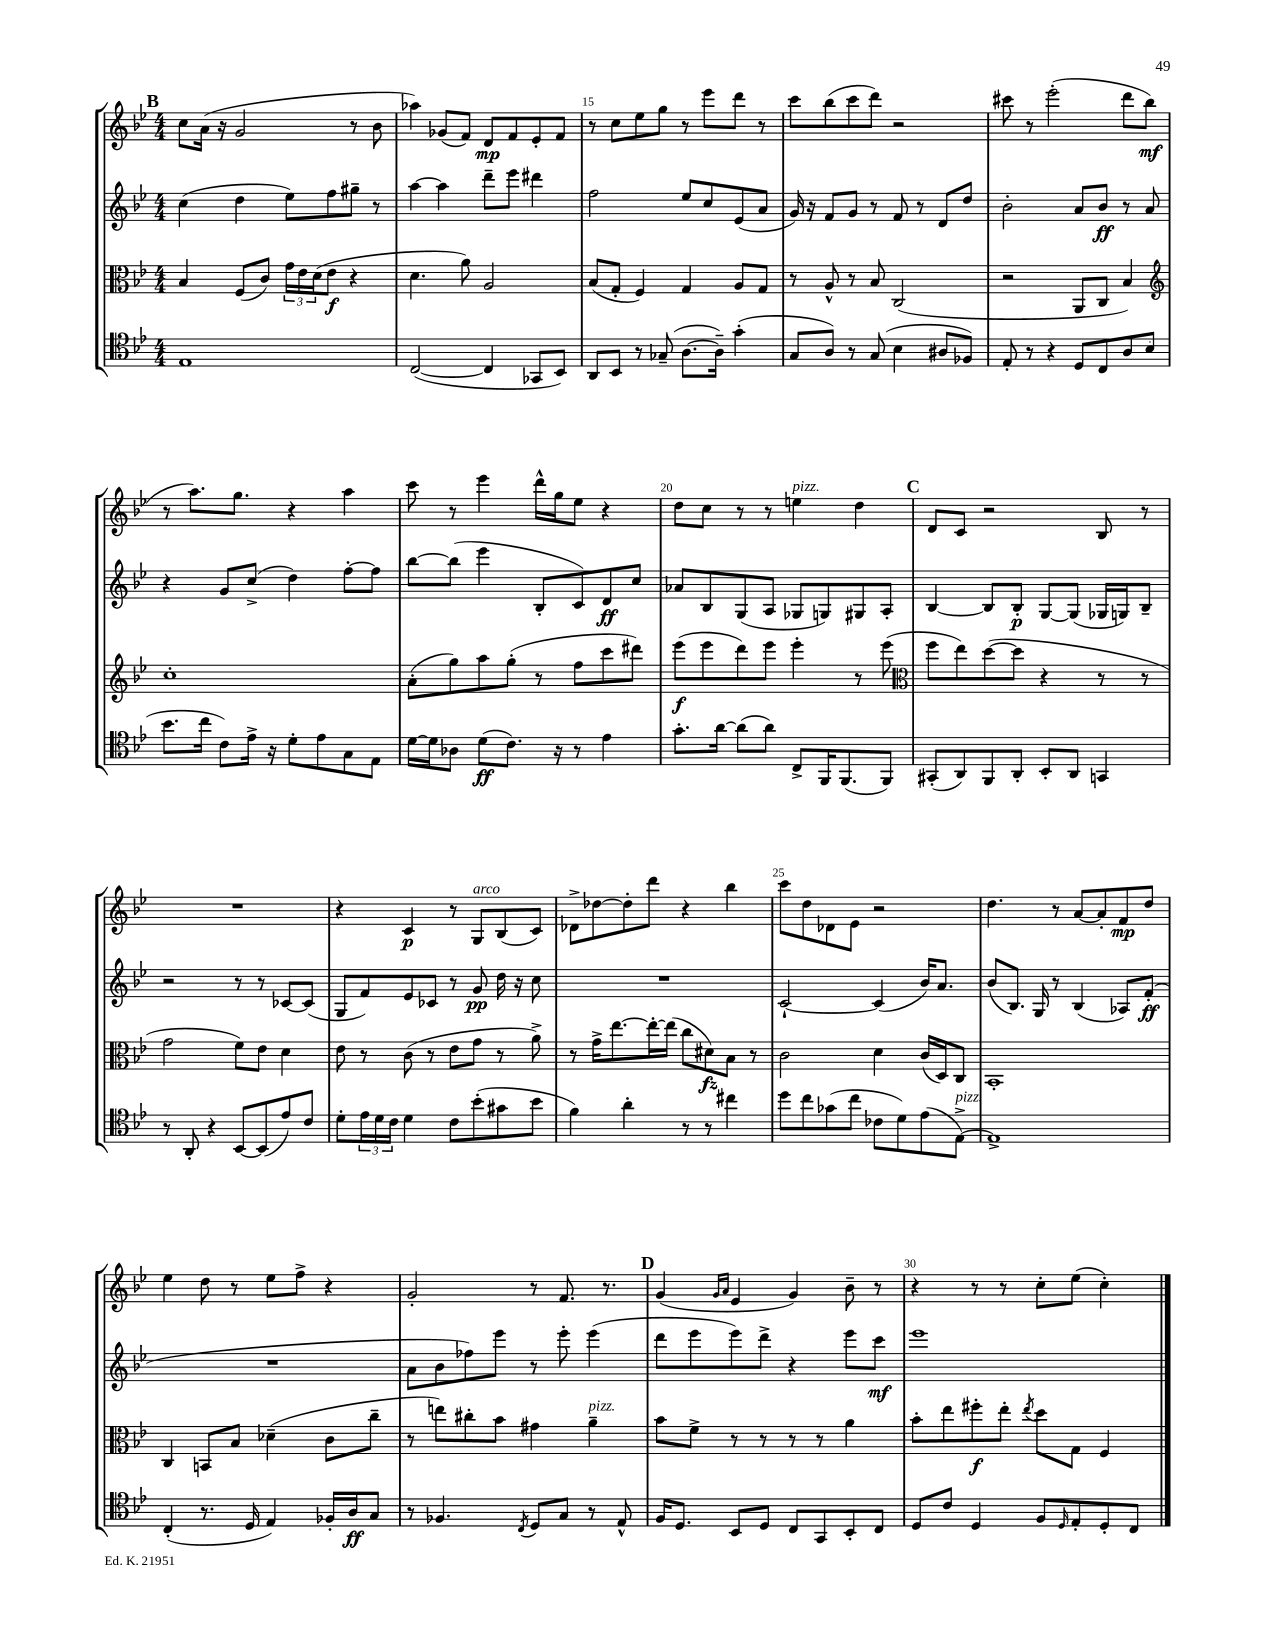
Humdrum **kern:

**kern	**kern	**kern	**kern
*staff4	*staff3	*staff2	*staff1
*clefC4	*clefC3	*clefG2	*clefG2
*k[b-e-]	*k[b-e-]	*k[b-e-]	*k[b-e-]
*M4/4	*M4/4	*M4/4	*M4/4
1E-	4B-	(4cc	8cc
.	.	.	(16a
.	.	.	16r
.	(8F	4dd	2g
.	8c)	.	.
.	24g	8ee-)	.
.	24e-	.	.
.	(24d	.	.
.	8e-	8ff	.
.	4r	8gg#~	8r
.	.	8r	8b-
=	=	=	=
([2C	4.d	[4aa	4aa-)
.	.	4aa]	(8g-
.	8a)	.	8f)
4C]	2A	8ddd~	8d
.	.	8eee-	8f
8GG-	.	4ddd#	8e-'
8BB-)	.	.	8f
=	=	=	=
8AA	(8B-	2ff	8r
8BB-	8G'	.	8cc
8r	4F)	.	8ee-
(8G-~	.	.	8gg
[8.A	4G	8ee-	8r
.	.	8cc	8eee-
16A~])	.	.	.
(4g'	8A	(8e-	8ddd
.	8G	8a	8r
=	=	=	=
8G	8r	16g)	8ccc
.	.	16r	.
8A)	8A^^	8f	(8bb-
8r	8r	8g	8ccc
(8G	8B-	8r	8ddd)
4B-	(2C	8f	2r
.	.	8r	.
8A#	.	8d	.
8F-)	.	8dd	.
=	=	=	=
8E-'	2r	2b-'	8ccc#
8r	.	.	8r
4r	.	.	(2eee-'
8D	8AA	8a	.
8C	8C	8b-	.
8A	4B-)	8r	8ddd
(8B-	.	8a	8bb-
=	=	=	=
*	*clefG2	*	*
8.b-	1cc'	4r	8r
.	.	.	8.aa)
16cc	.	.	.
8c)	.	8g	.
.	.	.	8.gg
16e-^	.	(8cc^	.
16r	.	.	.
8d'	.	4dd)	4r
8e-	.	.	.
8G	.	[8ff'	4aa
8E-	.	8ff]	.
=	=	=	=
[16d	(8a'	[8bb-	8ccc
16d]	.	.	.
8A-	8gg)	(8bb-]	8r
(8d	8aa	4eee-	4eee-
8.c)	(8gg'	.	.
.	8r	8B-'	16ddd^^
16r	.	.	16gg
8r	8ff	8c)	8ee-
4e-	8ccc	8d	4r
.	8ddd#)	8cc	.
=	=	=	=
8.g'	(8eee-	8a-	8dd
.	8eee-	8B-	8cc
[16a	.	.	.
(8a]	8ddd)	(8G	8r
8a)	8eee-	8A	8r
8C^	4eee-'	8G-	4ee
16FF	.	8G)	.
(8.FF	.	.	.
.	8r	8G#	4dd
8FF)	(8eee-	8A'	.
=	=	=	=
*	*clefC3	*	*
(8GG#'	8ff	[4B-	8d
8AA)	8ee-)	.	8c
8FF	([8dd	8B-]	2r
8AA'	8dd]	8B-'	.
8BB-'	4r	[8G	.
8AA	.	(8G]	.
4GG	8r	16G-	8B-
.	.	16G)	.
.	8r	8B-~	8r
=	=	=	=
8r	2g	2r	1r
8AA'	.	.	.
4r	.	.	.
[8BB-	8f)	8r	.
(8BB-]	8e-	8r	.
8e-)	4d	[8c-	.
8c	.	(8c-]	.
=	=	=	=
8d'	8e-	8G	4r
24e-	8r	8f)	.
24d	.	.	.
24c	.	.	.
4d	(8c	8e-	4c
.	8r	8c-	.
8c	8e-	8r	8r
(8b-'	8g	8g	8G
8g#	8r	16dd	(8B-
.	.	16r	.
8b-	8a^)	8cc	8c)
=	=	=	=
4f)	8r	1r	8d-^
.	16g^	.	[8dd-
.	[8.ee-	.	.
4a'	.	.	8dd-']
.	16ee-'_	.	8ddd
.	(16ee-]	.	.
8r	8cc	.	4r
8r	8d#)	.	.
4cc#	8B-	.	4bb-
.	8r	.	.
=	=	=	=
8dd	2c	[2c`	8ccc
8cc	.	.	8dd
(8g-	.	.	8d-
8cc	.	.	8e-
8c-	4d	(4c]	2r
8d)	.	.	.
(8e-	(16c	16b-)	.
.	16D)	8.a	.
[8E-^)	8C	.	.
=	=	=	=
1E-^]	1BB-'	(8b-	4.dd
.	.	8.B-)	.
.	.	16G	.
.	.	8r	8r
.	.	(4B-	[8a
.	.	.	8a']
.	.	8A-)	8f
.	.	(8f'	8dd
=	=	=	=
(4C'	4C	1r	4ee-
8.r	8BB	.	8dd
.	8B-	.	8r
16D	.	.	.
4E-)	(4d-~	.	8ee-
.	.	.	8ff^
16F-'	8c	.	4r
16A	.	.	.
8G	8cc~	.	.
=	=	=	=
8r	8r	8a	2g'
4.F-	8ee)	8b-	.
.	8cc#'	8ff-)	.
.	8b-	8eee-	.
8qC	.	.	.
8D	4g#	8r	8r
8G	.	8eee-'	8.f
8r	4a~	(4eee-	.
.	.	.	8.r
8E-^^	.	.	.
=	=	=	=
16F	8b-	8ddd	(4g
8.D	.	.	.
.	8f^	8eee-	.
.	.	.	16qqg
.	.	.	16qqa
8BB-	8r	8eee-)	4e-
8D	8r	8ddd^	.
8C	8r	4r	4g)
8GG	8r	.	.
8BB-'	4a	8eee-	8b-~
8C	.	8ccc	8r
=	=	=	=
8D	8b-'	1eee-	4r
8c	8ee-	.	.
4D	8ff#'	.	8r
.	8ee-'	.	8r
.	8qee-	.	.
8F	8dd	.	8cc'
16qqD	.	.	.
8E-'	8G	.	(8ee-
8D'	4F	.	4cc')
8C	.	.	.
==	==	==	==
*-	*-	*-	*-
